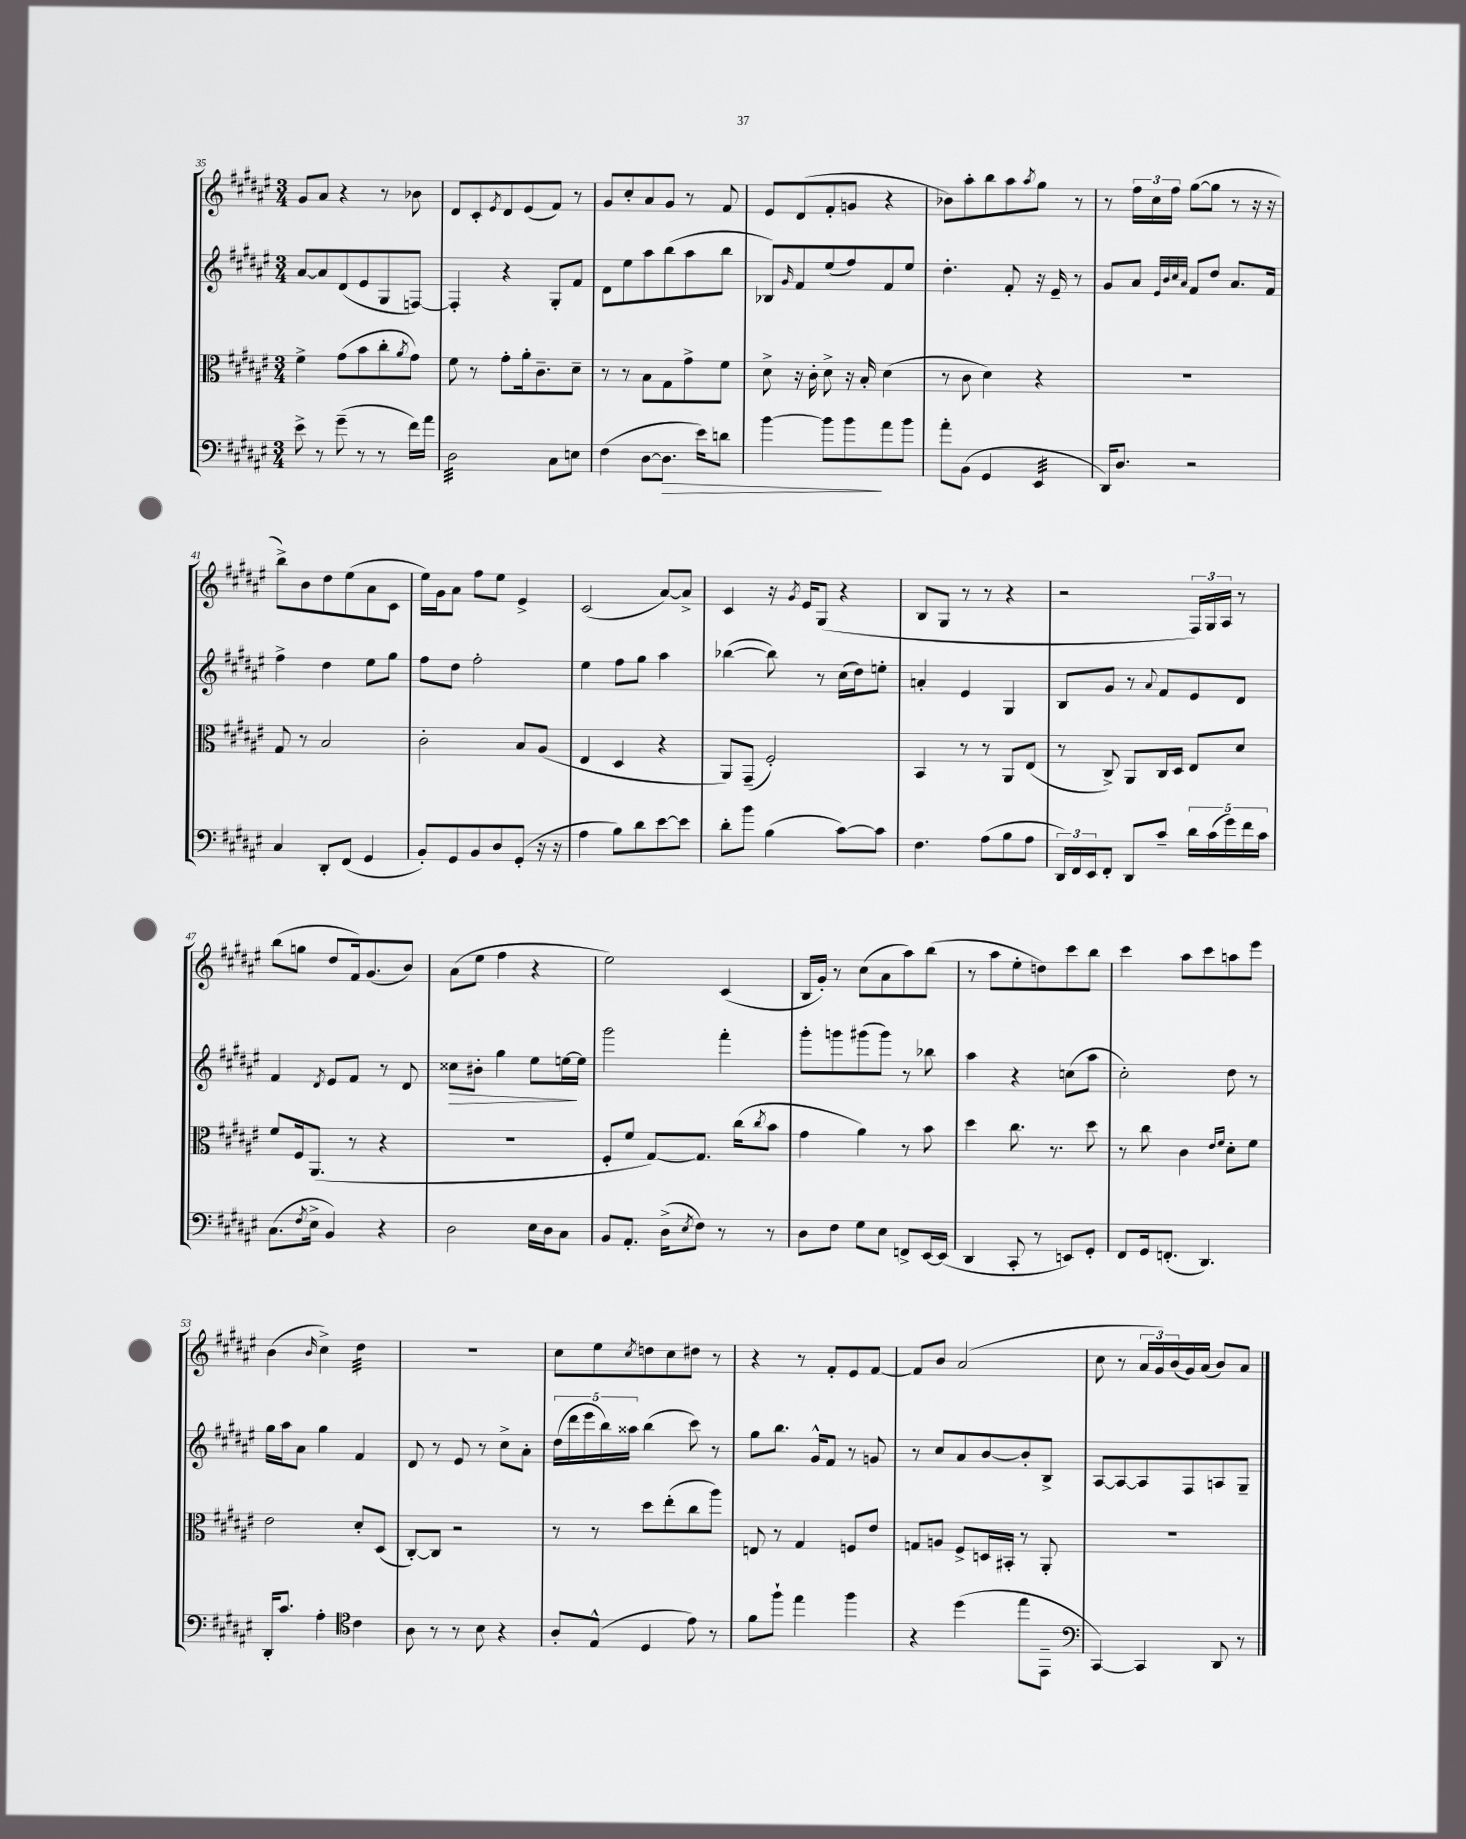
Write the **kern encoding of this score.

**kern	**dynam	**kern	**kern	**dynam	**kern
*part4	*part4	*part3	*part2	*part2	*part1
*staff4	*staff4	*staff3	*staff2	*staff2	*staff1
*clefF4	*	*clefC3	*clefG2	*	*clefG2
*k[f#c#g#d#a#e#]	*	*k[f#c#g#d#a#e#]	*k[f#c#g#d#a#e#]	*	*k[f#c#g#d#a#e#]
*M3/4	*	*M3/4	*M3/4	*	*M3/4
=35	=35	=35	=35	=35	=35
8e#^\	.	4f#^\	[8a#/L	.	8g#/L
8r	.	.	8a#/]	.	8a#/J
(8g#~\	.	(8g#\L	(8d#/	.	4r
8r	.	8b\	8e#/	.	.
8r	.	8cc#'\	8G#/	.	8r
.	.	8qa#/	.	.	.
16f#\LL)	.	8g#\J)	[8Fn/J)	.	8b-X\
16a#\JJ	.	.	.	.	.
=36	=36	=36	=36	=36	=36
*tremolo	*	*	*	*	*
32D#\LLL	.	8f#\	4F'/]	.	8d#/L
32D#\	.	.	.	.	.
32D#\	.	.	.	.	.
32D#\	.	.	.	.	.
32D#\	.	8r	.	.	8c#'/
32D#\	.	.	.	.	.
32D#\	.	.	.	.	.
32D#\	.	.	.	.	.
.	.	.	.	.	8qe#/
32D#\	.	8g#'\L	4r	.	8d#/
32D#\	.	.	.	.	.
32D#\	.	.	.	.	.
32D#\	.	.	.	.	.
32D#\	.	16a#'\k	.	.	(8e#/
32D#\	.	.	.	.	.
32D#\	.	8.c#~\	.	.	.
32D#\JJJ	.	.	.	.	.
*Xtremolo	*	*	*	*	*
8C#\L	.	.	8G#'/L	.	8f#/J)
8En\J	.	8d#~\J	8f#/J	.	8r
=37	=37	=37	=37	=37	=37
(4F#\	.	8r	8d#\L	.	8g#/L
.	.	8r	8ee#\	.	8cc#'/
[8D#\L	.	8B\L	8aa#\	.	8a#/
!	!LO:HP:b	!	!	!	!
8.D#\J]	>	8G#\	(8bb\	.	8g#/J
.	.	8g#^\	8aa#\	.	8r
16e#\KL)	.	.	.	.	.
8dn\J	.	8f#\J	8bb\J	.	8f#/
=38	=38	=38	=38	=38	=38
[4b\	.	8d#^\	8B-X/L)	.	8e#/L
.	.	.	16qqg#/	.	.
.	.	16r	8f#/	.	(8d#/
.	.	16c#'\	.	.	.
8b\L]	.	8d#^\	(8ee#/	.	8f#'/
8b\	.	16r	8ff#/)	.	8gn/J
.	.	16B'/	.	.	.
8a#\	]	(4d#\	8f#/	.	4r
8b\J	.	.	8ee#/J	.	.
=39	=39	=39	=39	=39	=39
8a#'\L	.	8r	4.dd#'\	.	8b-X\L)
(8BB\J	.	8c#\	.	.	8aa#'\
4GG#/	.	4d#\)	.	.	8bb\
.	.	.	8f#'/	.	8aa#\
.	.	.	.	.	8qaa#/
*tremolo	*	*	*	*	*
32EE#/LLL	.	4r	16r	.	8gg#\J
32EE#/	.	.	.	.	.
32EE#/	.	.	16e#~/	.	.
32EE#/	.	.	.	.	.
32EE#/	.	.	8r	.	8r
32EE#/	.	.	.	.	.
32EE#/	.	.	.	.	.
32EE#/JJJ	.	.	.	.	.
*Xtremolo	*	*	*	*	*
=40	=40	=40	=40	=40	=40
16DD#/KL)	.	2.r	8g#/L	.	8r
8.D#/J	.	.	.	.	.
.	.	.	8a#/J	.	24ff#\LL
.	.	.	.	.	24cc#\
.	.	.	.	.	24ff#\JJ
.	.	.	32qqe#/LLL	.	.
.	.	.	32qqb/	.	.
.	.	.	32qqcc#/	.	.
.	.	.	32qqa#/JJJ	.	.
2r	.	.	8f#/L	.	([8gg#\L
.	.	.	8dd#/J	.	8gg#\J]
.	.	.	8.a#/L	.	8r
.	.	.	.	.	16r
.	.	.	16f#/Jk	.	16r
!!LO:LB:g=z
=41	=41	=41	=41	=41	=41
4C#/	.	8G#/	4ff#^\	.	8bb^\L)
.	.	8r	.	.	8b\
8DD#'/L	.	2B/	4dd#\	.	8dd#\
(8FF#/J	.	.	.	.	(8ee#\
4GG#/	.	.	8ee#\L	.	8a#\
.	.	.	8gg#\J	.	8c#\J
=42	=42	=42	=42	=42	=42
8BB'/L)	.	2c#'\	8ff#\L	.	16ee#\LL)
.	.	.	.	.	16g#\J
8GG#/	.	.	8dd#\J	.	8a#\J
8BB/	.	.	2ff#'\	.	8ff#\L
8D#/	.	.	.	.	8ee#\J
(8GG#'/J	.	8B/L	.	.	4e#^/
16r	.	(8A#/J	.	.	.
16r	.	.	.	.	.
=43	=43	=43	=43	=43	=43
4A#\	.	4E#/	4ee#\	.	(2c#/
8B\L)	.	4D#/	8ff#\L	.	.
8d#\	.	.	8gg#\J	.	.
[8e#\	.	4r	4aa#\	.	[8a#/L)
8e#\J]	.	.	.	.	8a#^/J]
=44	=44	=44	=44	=44	=44
8d#'\L	.	8AA#/L)	([4bb-X\	.	4c#/
8b\J	.	(8GG#~/J	.	.	.
(4B\	.	2F#'/)	8bb-\])	.	16r
.	.	.	.	.	8qg#/
.	.	.	.	.	16e#/KL
.	.	.	8r	.	(8G#/J
[8c#\L)	.	.	(16cc#\LL	.	4r
.	.	.	16dd#\J)	.	.
8c#\J]	.	.	8een'\J	.	.
=45	=45	=45	=45	=45	=45
4.F#\	.	4BB/	4an'/	.	8B/L
.	.	.	.	.	8G#/J
.	.	8r	4e#/	.	8r
(8A#\L	.	8r	.	.	8r
8B\	.	8AA#/L	4G#/	.	4r
8A#\J	.	(8E#/J	.	.	.
=46	=46	=46	=46	=46	=46
24DD#/LL)	.	8r	8B/L	.	2r
24FF#/	.	.	.	.	.
24EE#/J	.	.	.	.	.
8FF#'/J	.	8C#^/)	8g#/J	.	.
8DD#/L	.	8AA#/L	8r	.	.
.	.	.	8qqa#/	.	.
8c#~/J	.	16C#/L	8f#/L	.	.
.	.	16D#/JJ	.	.	.
20d#\LL	.	8E#/L	8e#/	.	24F#/LL)
.	.	.	.	.	24G#/
(20c#\	.	.	.	.	.
.	.	.	.	.	24A#/JJ
20g#\)	.	.	.	.	.
.	.	8d#/J	8d#/J	.	8r
20f#\	.	.	.	.	.
20c#\JJ	.	.	.	.	.
!!LO:LB:g=z
=47	=47	=47	=47	=47	=47
(8.C#\L	.	8f#/L	4f#/	.	(8bb\L
.	.	16F#/k	.	.	8ggn\J
8qF#/	.	.	.	.	.
16E#^\Jk	.	(8.AA#/J	.	.	.
.	.	.	8qd#/	.	.
4BB/)	.	.	8e#/L	.	8dd#/L
.	.	8r	8f#/J	.	16f#/k)
.	.	.	.	.	(8.g#/
4r	.	4r	8r	.	.
.	.	.	8d#/	.	8b/J)
=48	=48	=48	=48	=48	=48
!	!	!	!	!LO:HP:b	!
2D#\	.	2.r	8cc##X\L	>	(8a#\L
.	.	.	8b#X'\J	.	8ee#\J
.	.	.	4gg#\	.	4ff#\
16E#\LL	.	.	8ee#\L	.	4r
16D#\J	.	.	.	.	.
8C#\J	.	.	[16een\L	.	.
.	.	.	16ee\JJ]	]	.
=49	=49	=49	=49	=49	=49
8BB/L	.	8F#'/L	2ggg#\	.	2ee#\)
8.AA#'/J	.	8f#/J	.	.	.
.	.	[8G#/L)	.	.	.
(16D#^\KL	.	.	.	.	.
8qE#/	.	.	.	.	.
8F#\J)	.	8.G#/J]	.	.	.
8r	.	.	4fff#'\	.	(4c#/
.	.	(16cc#\KL	.	.	.
.	.	8qcc#/	.	.	.
8r	.	8b\J	.	.	.
=50	=50	=50	=50	=50	=50
8D#\L	.	4g#\	8ggg#'\L	.	16B/LL
.	.	.	.	.	16g#'/JJ)
8F#\J	.	.	8gggn\	.	8r
8G#\L	.	4a#\)	(8ggg#X\	.	(8cc#\L
8E#\J	.	.	8ggg#\J)	.	8a#\
8FFn^/L	.	8r	8r	.	8aa#\)
[16EE#/L	.	8b\	8bb-X\	.	(8bb\J
(16EE#/JJ]	.	.	.	.	.
=51	=51	=51	=51	=51	=51
4DD#/	.	4dd#\	4aa#\	.	8r
.	.	.	.	.	8aa#\L
8CC#'/	.	8.cc#\	4r	.	8ee#'\
8r	.	.	.	.	8ddn\)
.	.	8.r	.	.	.
8EEn/L)	.	.	(8ccn\L	.	8ccc#\
8GG#'/J	.	8dd#\	8aa#\J	.	8bb\J
=52	=52	=52	=52	=52	=52
8FF#/L	.	8r	2cc#'\)	.	4ccc#\
16GG#/k	.	8cc#\	.	.	.
(8.FFn'/J	.	.	.	.	.
.	.	4c#\	.	.	8aa#\L
4.DD#/)	.	.	.	.	8ccc#\
.	.	16qqe#/LL	.	.	.
.	.	16qqf#/JJ	.	.	.
.	.	8d#'\L	8dd#\	.	8aan\
.	.	8f#\J	8r	.	8eee#\J
!!LO:LB:g=z
=53	=53	=53	=53	=53	=53
16DD#'/KL	.	2e#\	16gg#\LL	.	(4b\
8.c#/J	.	.	16aa#\J	.	.
.	.	.	8a#\J	.	.
.	.	.	.	.	16qqb/
4A#'\	.	.	4gg#\	.	4cc#^\)
*clefC4	*	*	*	*	*
*	*	*	*	*	*tremolo
4c#\	.	8d#'/L	4f#/	.	32dd#\LLL
.	.	.	.	.	32dd#\
.	.	.	.	.	32dd#\
.	.	.	.	.	32dd#\
.	.	(8D#/J	.	.	32dd#\
.	.	.	.	.	32dd#\
.	.	.	.	.	32dd#\
.	.	.	.	.	32dd#\JJJ
*	*	*	*	*	*Xtremolo
=54	=54	=54	=54	=54	=54
8A#\	.	[8C#'/L)	8d#/	.	2.r
8r	.	8C#/J]	8r	.	.
8r	.	2r	8e#/	.	.
8B\	.	.	8r	.	.
4r	.	.	8cc#^\L	.	.
.	.	.	8a#'\J	.	.
=55	=55	=55	=55	=55	=55
8A#'/L	.	8r	(20dd#\LL	.	8cc#\L
.	.	.	20ddd#\	.	.
.	.	.	20eee#\	.	.
(8E#^^/J	.	8r	.	.	8ee#\
.	.	.	20bb\)	.	.
.	.	.	20aa##X\JJ	.	.
.	.	.	.	.	8qcc#/
4D#/	.	8dd#\L	(4bb\	.	8ddn\
.	.	(8ee#'\	.	.	8cc#\
8e#\)	.	8cc#\	8ccc#\)	.	8dd#X\J
8r	.	8aa#\J)	8r	.	8r
=56	=56	=56	=56	=56	=56
8f#\L	.	8En/	8gg#\L	.	4r
8ff#`\J	.	8r	8.bb\J	.	.
4ee#\	.	4G#/	.	.	8r
.	.	.	16g#^^/KL	.	.
.	.	.	8f#/J	.	8f#'/L
4ff#\	.	8Fn/L	8r	.	8e#/
.	.	8e#/J	8gn/	.	[8f#/J
=57	=57	=57	=57	=57	=57
4r	.	8Gn/L	8r	.	8f#/L]
.	.	8An/J	8cc#/L	.	8b/J
(4dd#\	.	8F#^/L	8a#/	.	(2a#/
.	.	16Dn/L	[8b/	.	.
.	.	16BB#X'/JJ	.	.	.
8ee#\L	.	8r	8b'/]	.	.
8EE#~\J	.	8AA#'/	8B^/J	.	.
=58	=58	=58	=58	=58	=58
*clefF4	*	*	*	*	*
[4CC#/)	.	2.r	[8A#/L	.	8cc#\
.	.	.	8A#/_	.	8r
4CC#/]	.	.	8A#/]	.	24a#/LL
.	.	.	.	.	24g#/)
.	.	.	.	.	(24b/
.	.	.	8F#/	.	16g#/)
.	.	.	.	.	(16a#/JJ
8DD#/	.	.	8An/	.	8b/L)
8r	.	.	8G#~/J	.	8a#/J
==	==	==	==	==	==
*-	*-	*-	*-	*-	*-
